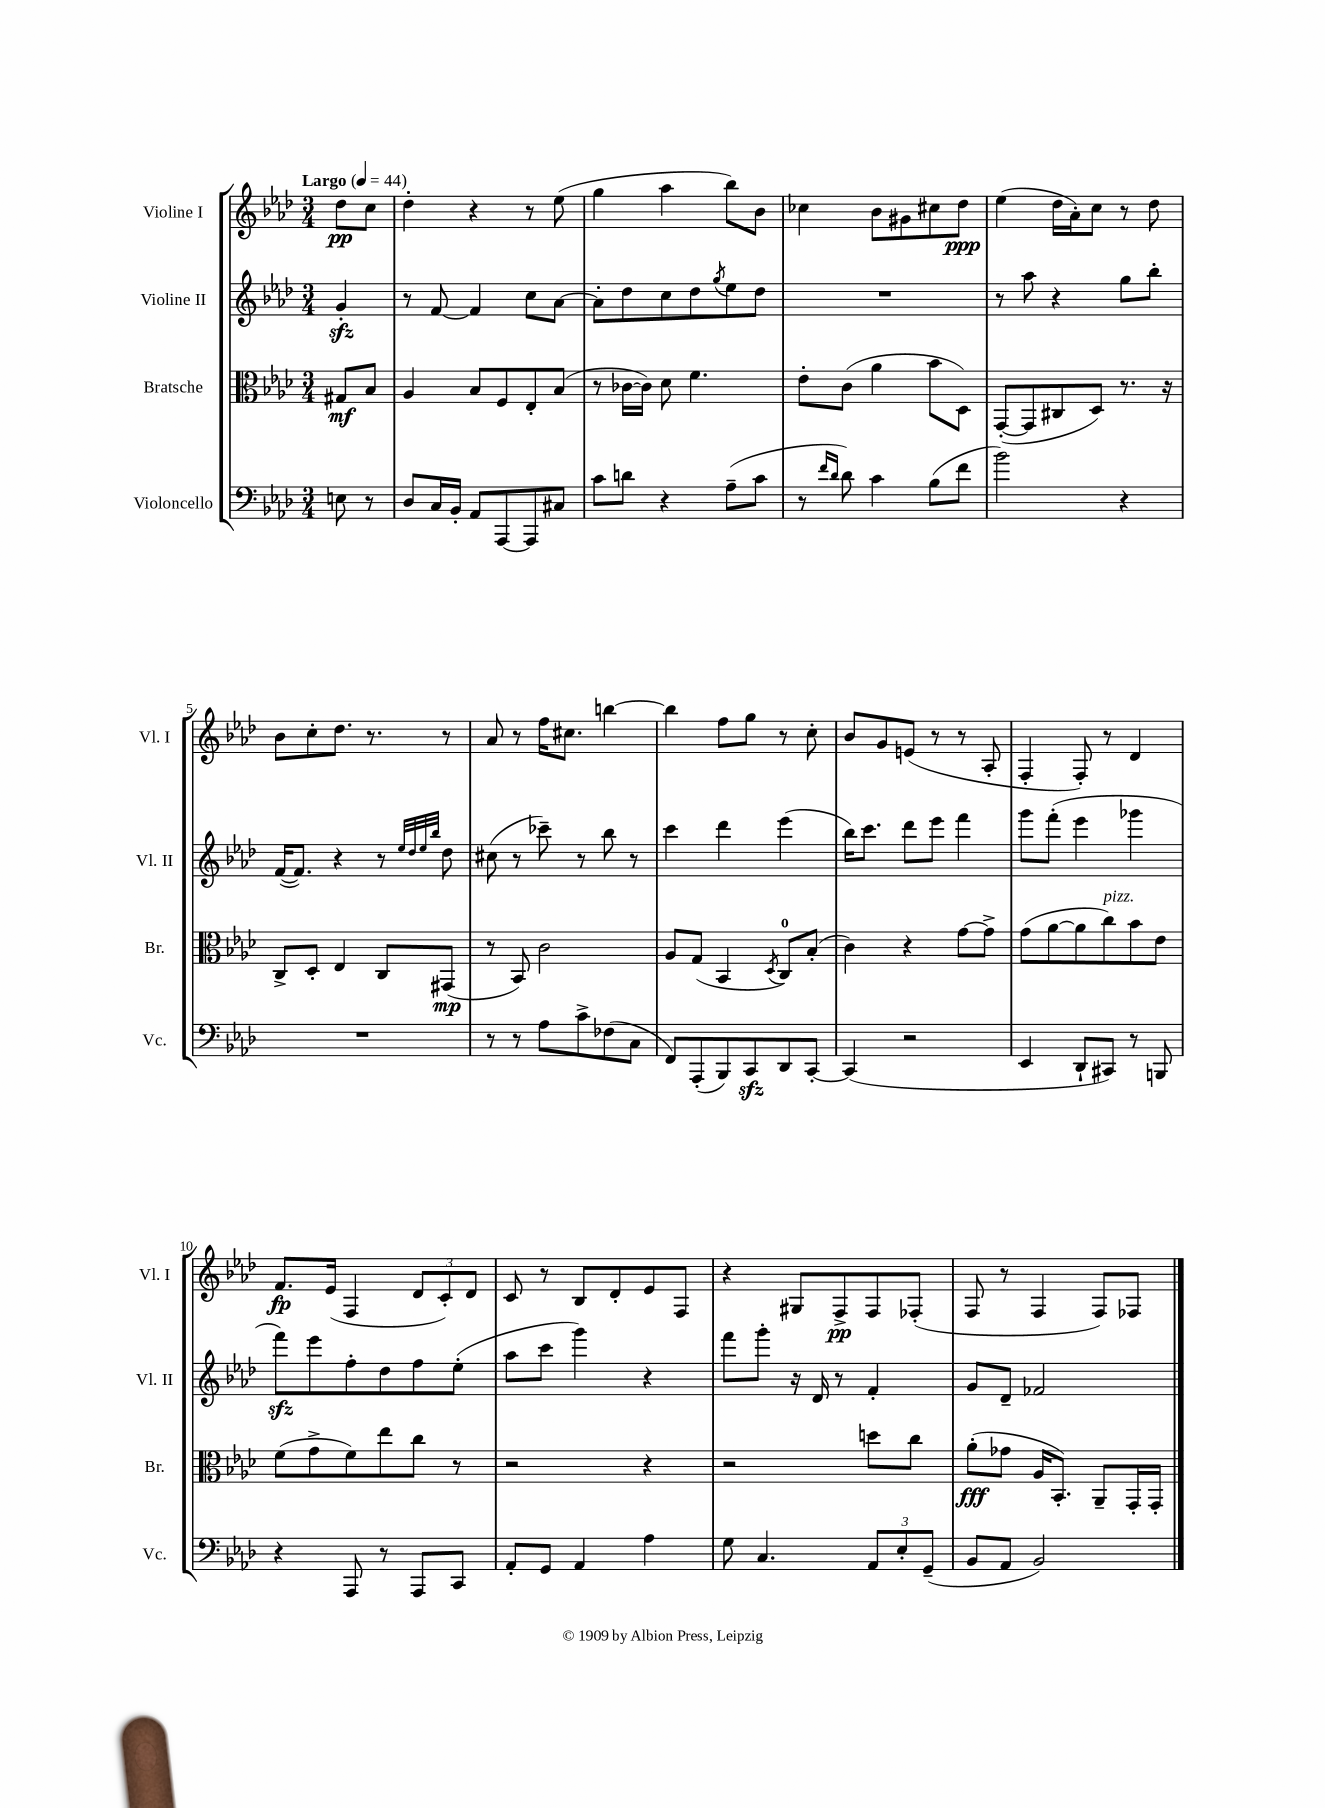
<<
\new StaffGroup <<
\new Staff = "s0" \with { instrumentName = "Violine I" shortInstrumentName = "Vl. I" } {
    \clef treble \key aes \major \numericTimeSignature \time 3/4 \partial 4 \tempo "Largo" 4 = 44
    des''8\pp c''8 |
    des''4-. r4 r8 ees''8( |
    g''4 aes''4 bes''8) bes'8 |
    ces''4 bes'8 gis'8 cis''8 des''8\ppp |
    ees''4( des''16 aes'16-.) c''8 r8 des''8 |
    bes'8 c''8-. des''8. r8. r8 |
    aes'8 r8 f''16 cis''8. b''4~ |
    b''4 f''8 g''8 r8 c''8-. |
    bes'8 g'8 e'8( r8 r8 aes8-. |
    f4-. f8-.) r8 des'4 |
    f'8.\fp ees'16( f4 \tuplet 3/2 { des'8 c'8-.) des'8 } |
    c'8 r8 bes8 des'8-. ees'8 f8 |
    r4 gis8 f8->\pp f8 fes8-.( |
    f8 r8 f4 f8) fes8 \bar "|." |
}
\new Staff = "s1" \with { instrumentName = "Violine II" shortInstrumentName = "Vl. II" } {
    \clef treble \key aes \major \numericTimeSignature \time 3/4 \partial 4
    g'4-.\sfz |
    r8 f'8~ f'4 c''8 aes'8~ |
    aes'8-. des''8 c''8 des''8 \acciaccatura { g''8 } ees''8 des''8 |
    R2. |
    r8 aes''8 r4 g''8 bes''8-. |
    f'16~( f'8.) r4 r8 \grace { ees''32 des''32 ees''32 bes''32 } des''8 |
    cis''8( r8 ces'''8--) r8 bes''8 r8 |
    c'''4 des'''4 ees'''4( |
    bes''16) c'''8. des'''8 ees'''8 f'''4 |
    g'''8 f'''8-.( ees'''4 ges'''4 |
    f'''8\sfz) ees'''8 f''8-. des''8 f''8 ees''8-.( |
    aes''8 c'''8 g'''4) r4 |
    f'''8 g'''8-. r16 des'16 r8 f'4-. |
    g'8 des'8-- fes'2 \bar "|." |
}
\new Staff = "s2" \with { instrumentName = "Bratsche" shortInstrumentName = "Br." } {
    \clef alto \key aes \major \numericTimeSignature \time 3/4 \partial 4
    gis8\mf bes8 |
    aes4 bes8 f8 ees8-. bes8( |
    r8 ces'16~ ces'16) des'8 f'4. |
    ees'8-. c'8( aes'4 bes'8 des8) |
    g,8~-.( g,8 cis8 des8) r8. r16 |
    c8-> des8-. ees4 c8 gis,8\mp( |
    r8 bes,8) c'2 |
    aes8 g8( bes,4 \acciaccatura { des8 } c8-0) bes8-.( |
    c'4) r4 g'8~ g'8-> |
    g'8( aes'8~ aes'8 c''8^\markup { \italic "pizz." }) bes'8 ees'8 |
    f'8( g'8-> f'8) ees''8 c''8 r8 |
    r2 r4 |
    r2 d''8 c''8 |
    aes'8-.\fff( ges'8 aes16 bes,8.-.) aes,8-- g,16-. g,16-. \bar "|." |
}
\new Staff = "s3" \with { instrumentName = "Violoncello" shortInstrumentName = "Vc." } {
    \clef bass \key aes \major \numericTimeSignature \time 3/4 \partial 4
    e8 r8 |
    des8 c16 bes,16-. aes,8 aes,,8~ aes,,8 cis8 |
    c'8 d'8 r4 aes8--( c'8 |
    r8 \grace { f'16 des'16 } des'8) c'4 bes8( f'8 |
    bes'2) r4 |
    R2. |
    r8 r8 aes8 c'8-> fes8( c8 |
    f,8) aes,,8-.( bes,,8) c,8\sfz des,8 c,8~-. |
    c,4( r2 |
    ees,4 des,8-! cis,8) r8 b,,8 |
    r4 aes,,8 r8 aes,,8 c,8 |
    aes,8-. g,8 aes,4 aes4 |
    g8 c4. \tuplet 3/2 { aes,8 ees8-. g,8--( } |
    bes,8 aes,8 bes,2) \bar "|." |
}
>>
>>
